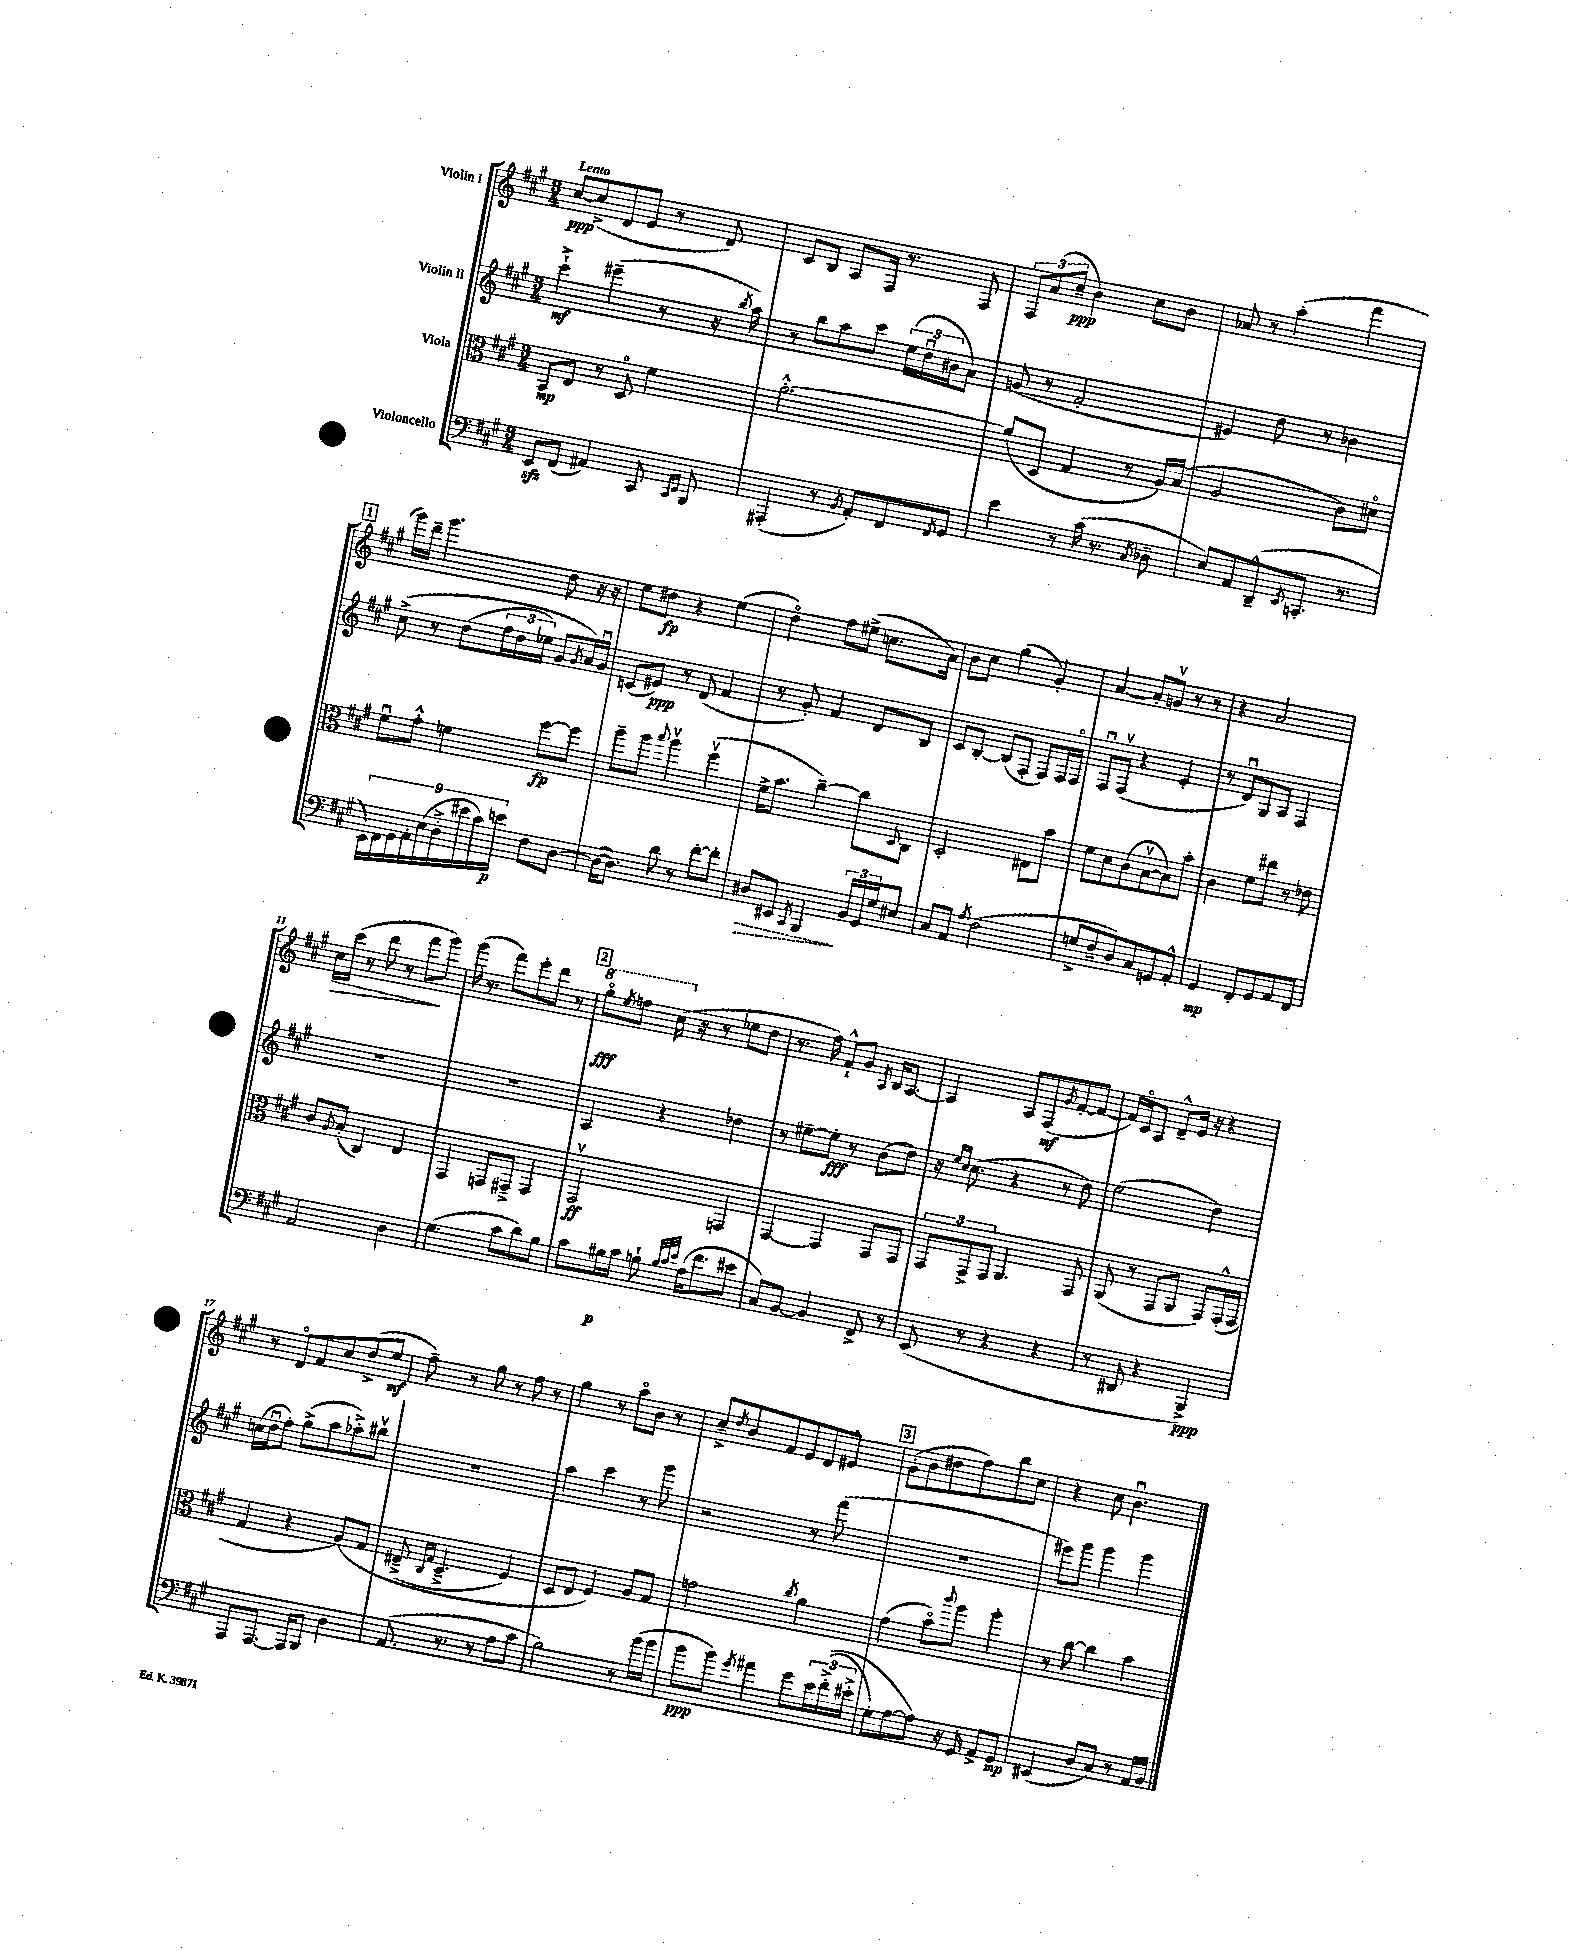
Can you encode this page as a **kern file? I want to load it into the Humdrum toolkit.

**kern	**dynam	**kern	**dynam	**kern	**dynam	**kern	**dynam
*part4	*part4	*part3	*part3	*part2	*part2	*part1	*part1
*staff4	*staff4	*staff3	*staff3	*staff2	*staff2	*staff1	*staff1
*I"Violoncello	*	*I"Viola	*	*I"Violin II	*	*I"Violin I	*
*clefF4	*	*clefC3	*	*clefG2	*	*clefG2	*
*k[f#c#g#]	*	*k[f#c#g#]	*	*k[f#c#g#]	*	*k[f#c#g#]	*
*M3/4	*	*M3/4	*	*M3/4	*	*M3/4	*
=1	=1	=1	=1	=1	=1	=1	=1
!	!	!	!	!	!	!LO:TX:a:B:t=Lento	!
8EEzz/L	.	8BB/L	mp	4ccc#`^\	mf	[8cc#/L	ppp
(8FF#/J	.	8E/J	.	.	.	(8cc#^/]	.
4AA#X/)	.	8r	.	(4eee#X~\	.	8d/	.
.	.	8D/	.	.	.	8e/J	.
8CC#/	.	4f#\	.	8r	.	8r	.
16qqCC#/LL	.	.	.	.	.	.	.
16qqEE/JJ	.	.	.	.	.	.	.
8BBB/	.	.	.	16r	.	8d/)	.
.	.	.	.	8qbb/	.	.	.
.	.	.	.	16aa\)	.	.	.
=2	=2	=2	=2	=2	=2	=2	=2
(4AAA#X'/	.	[2.a'^^\	.	8r	.	8c#/L	.
.	.	.	.	8bb\L	.	8B/J	.
8r	.	.	.	8aa\	.	8A/L	.
8qBB/	.	.	.	.	.	.	.
8AA'/L)	.	.	.	8ccc#\J	.	16F#/Jk	.
.	.	.	.	.	.	8.r	.
8FF#/	.	.	.	(24ee\LL	.	.	.
.	.	.	.	24ddu\	.	.	.
.	.	.	.	24b#X\J	.	.	.
8qFF#/	.	.	.	.	.	.	.
8GG#/J	.	.	.	8a\J)	.	8F#/	.
=3	=3	=3	=3	=3	=3	=3	=3
4e\	.	(8a/L]	.	(8gn/	.	12F#/L	.
.	.	.	.	.	.	(12a/	.
.	.	8D/J	.	8r	.	.	.
.	.	.	.	.	.	12cc#~/J	ppp
8r	.	4G#/	.	2f#'/	.	4b\)	.
(16c#\	.	.	.	.	.	.	.
8.r	.	.	.	.	.	.	.
.	.	8r	.	.	.	8cc#\L	.
8qC#/	.	.	.	.	.	.	.
8D-X~\	.	16A/LL)	.	.	.	8b\J	.
.	.	(16B/JJ	.	.	.	.	.
=4	=4	=4	=4	=4	=4	=4	=4
8E/L)	.	2A/	.	4e#X/)	.	8a-X/	.
8AA/	.	.	.	.	.	8r	.
(8DD~^^/	.	.	.	8dd\	.	(4aa'\	.
8qEE/	.	.	.	.	.	.	.
8.CCn'/J	.	.	.	8r	.	.	.
.	.	8c#\L)	.	4b-X\	.	4fff#\	.
8.r	.	.	.	.	.	.	.
.	.	8d#X\J	.	.	.	.	.
!!LO:LB:g=z
!!LO:REH:place=s1:t=1
=5	=5	=5	=5	=5	=5	=5	=5
18EE\LL)	.	8f#u\L	.	(8cc#^\	.	16ggg#\LL)	.
18FF#\	.	.	.	.	.	.	.
.	.	.	.	.	.	16ddd~\JJ	.
18GG#\	.	.	.	.	.	.	.
.	.	8g#'^^\J	.	8r	.	4.ggg#\	.
18AA'\	.	.	.	.	.	.	.
(18E\	.	.	.	.	.	.	.
.	.	4fn\	.	(8dd\L	.	.	.
18D'^\	.	.	.	.	.	.	.
18e#X\	.	.	.	.	.	.	.
.	.	.	.	24ff#\L	.	.	.
18c#\)	.	.	.	.	.	.	.
.	.	.	.	24dd\	.	.	.
18en\JJ	p	.	.	.	.	.	.
.	.	.	.	24ee-X\JJ)	.	.	.
8F#\L	.	[8ff#\L	fp	8g#/L	.	8dd\	.
.	.	.	.	8qg#/	.	.	.
[8D\J	.	8ff#\J]	.	16a/L)	.	16r	.
.	.	.	.	16g#u/JJ	.	16r	.
=6	=6	=6	=6	=6	=6	=6	=6
(16D\KL_	.	8aa~\L	.	(8cn/L	.	8ee\L	.
8.D\J])	.	.	.	.	.	.	.
.	.	8aa\J	.	8e#X/J)	ppp	8dd#X\J	fp
.	.	8qqbb/	.	.	.	.	.
8d\	.	4aav\	.	8r	.	4r	.
8r	.	.	.	(8d/	.	.	.
[8f#'\L	.	(4ff#v\	.	4f#/	.	(4ee\	.
8f#'\J]	.	.	.	.	.	.	.
=7	=7	=7	=7	=7	=7	=7	=7
!	!LO:HP:b	!	!	!	!	!	!
8D#X/L	>	16f#^\KL	.	8r	.	4dd\)	.
.	.	8.b\J	.	.	.	.	.
8EE#X/J	.	.	.	8g#'/)	.	.	.
8qCC#/	.	.	.	.	.	.	.
4BBB/	.	[4cc#~\)	.	4f#/	.	8ff#\L	.
.	.	.	.	.	.	(8ee#X^\J	.
24BB/LL	]	8cc#\L]	.	8d/L	.	8.ccn\L	.
24GG#/	.	.	.	.	.	.	.
24G#/J	.	.	.	.	.	.	.
.	.	8qqD/	.	.	.	.	.
8E#X/J	.	8C#\J	.	8B/J	.	.	.
.	.	.	.	.	.	16a\Jk)	.
=8	=8	=8	=8	=8	=8	=8	=8
8C#/L	.	2D'/	.	8c#/L	.	8b\L	.
8AA/J	.	.	.	[8B'/J	.	8cc#\J	.
8qA/	.	.	.	.	.	.	.
(2F#\	.	.	.	(8B/L]	.	(4gg#\	.
.	.	.	.	8F#'/J	.	.	.
.	.	8E#X\L	.	8F#/L)	.	4g#'/)	.
.	.	8b\J	.	16F#/L	.	.	.
.	.	.	.	16F#/JJ	.	.	.
=9	=9	=9	=9	=9	=9	=9	=9
8Gn^/L	.	8f#\L	.	8F#u/L	.	[4a/	.
8F#~/	.	8d\	.	(8F#v/J	.	.	.
8D/)	.	(8c#\	.	4r	.	8a'/L]	.
8C#/	.	[8Bv\	.	.	.	8gnv/J	.
8GGn/	.	8B\])	.	4e'/	.	8r	.
8AA'^^/J	.	8b'\J	.	.	.	8r	.
=10	=10	=10	=10	=10	=10	=10	=10
4GG#/	mp	4c#\	.	8r	.	4r	.
.	.	.	.	8du/L)	.	.	.
8FF#'/L	.	8f#\L	.	8G#/	.	2a/	.
8GG#/	.	8ee#X\J	.	8A/J	.	.	.
8AA/	.	8r	.	4F#/	.	.	.
8FF#/J	.	8e-X\	.	.	.	.	.
!!LO:LB:g=z
=11	=11	=11	=11	=11	=11	=11	=11
!	!	!	!	!	!	!	!LO:HP:b
2AA/	.	8c#/L	.	2.r	.	16cc#\LL	>
.	.	.	.	.	.	(16ccc#\JJ	.
.	.	8qA/	.	.	.	.	.
.	.	(8B'/J	.	.	.	8r	.
.	.	4C#/)	.	.	.	8ddd\	.
.	.	.	.	.	.	8r	.
4D\	.	4E/	.	.	.	8fff#\L	.
.	.	.	.	.	.	8ggg#\J)	]
=12	=12	=12	=12	=12	=12	=12	=12
(4.G#\	.	4GG#/	.	2.r	.	(16ggg#\	.
.	.	.	.	.	.	8.r	.
.	.	8GGn/L	.	.	.	8fff#\L)	.
8c#\L	.	8GG#X~^/J	.	.	.	8eee'\	.
8d\)	.	4GG#/	.	.	.	8ddd\J	.
8B\J	.	.	.	.	.	8r	.
!!LO:REH:place=s1:t=2
=13	=13	=13	=13	=13	=13	=13	=13
*	*	*	*	*	*	*8va	*
8c#\L	.	2GG#v/	ff	4A/	.	8ggg#\L	fff
.	.	.	.	.	.	8qeee/	.
16B#X\L	p	.	.	.	.	8fffn\J	.
16c#\JJ	.	.	.	.	.	.	.
8Bn`\	.	.	.	4r	.	(16ccc#\	.
*	*	*	*	*	*	*X8va	*
.	.	.	.	.	.	16r	.
32qqB/LLL	.	.	.	.	.	.	.
32qqc#/	.	.	.	.	.	.	.
32qqe/JJJ	.	.	.	.	.	.	.
(16A\KL	.	.	.	.	.	8r	.
8.f#\	.	.	.	.	.	.	.
.	.	4GGn/	.	4dd-X\	.	8ee-X\L	.
8e#X\J	.	.	.	.	.	8dd\J	.
=14	=14	=14	=14	=14	=14	=14	=14
8C#/L)	.	[4GG#/	.	8r	.	8.r	.
[8BB/J	.	.	.	[8ee#X~\L	.	.	.
.	.	.	.	.	.	16ff#\)	.
4BB/]	.	4GG#/]	.	8ee#'\J]	fff	8f#`^^/L	.
.	.	.	.	8r	.	8g#/J	.
.	.	.	.	.	.	8qA/	.
8FF#^/	.	8GG#/L	.	(8b\L	.	16B/KL	.
.	.	.	.	.	.	[8.A/J	.
8r	.	8GG#/J	.	8dd\J)	.	.	.
=15	=15	=15	=15	=15	=15	=15	=15
(8EE/	.	12GG#/L	.	16r	.	4A/]	.
.	.	.	.	16qqee/LL	.	.	.
.	.	.	.	16qqcc#/JJ	.	.	.
.	.	.	.	(8.cc#\	.	.	.
.	.	12GG#^/	.	.	.	.	.
8r	.	.	.	.	.	.	.
.	.	12GG#/J	.	.	.	.	.
4r	.	4.AA/	.	4r	.	8A/L	.
.	.	.	.	.	.	(8F#/	mf
.	.	.	.	.	.	8qg#/	.
4r	.	.	.	8r	.	[8f#'/	.
.	.	8GG#/	.	8dd\)	.	8f#/J_	.
=16	=16	=16	=16	=16	=16	=16	=16
8r	.	(8AA/	.	(2ee\	.	16f#/LL])	.
.	.	.	.	.	.	16c#/J	.
8DD#X/	.	8r	.	.	.	8A/J	.
4r	.	8GG#/L	.	.	.	8d~^^/L	.
.	.	8AA/J	.	.	.	16e/Jk	.
.	.	.	.	.	.	16r	.
4BBB^/)	ppp	8GG#/L)	.	4dd\)	.	4r	.
.	.	(16GG#'^^/L	.	.	.	.	.
.	.	16GG#/JJ	.	.	.	.	.
!!LO:LB:g=z
=17	=17	=17	=17	=17	=17	=17	=17
8AAA/L	.	4G#/	.	(16ccn\LL	.	8r	.
.	.	.	.	16ddu\J	.	.	.
[8.AAA/J	.	.	.	8ff#'\J)	.	8d/L	.
.	.	4r	.	(8gg#^\L	.	8f#/	.
16AAA/KL]	.	.	.	.	.	.	.
8BBB/J	.	.	.	8aa\	.	8cc#/	.
4D\	.	(8A/L)	.	8aa-X'^\)	.	(8dd^/	.
.	.	8G#/J	.	8bb#Xv\J	.	8ee/J	mf
=18	=18	=18	=18	=18	=18	=18	=18
(8.AA/	.	(8E#X~^/	.	2.r	.	8ff#~\)	.
.	.	16qqC#/LL	.	.	.	.	.
.	.	16qqG#/JJ	.	.	.	.	.
.	.	4.D~^/	.	.	.	8r	.
8.r	.	.	.	.	.	.	.
.	.	.	.	.	.	8gg#\	.
8r	.	.	.	.	.	8r	.
8A\L	.	4F#/)	.	.	.	8ff#\	.
8c#\J	.	.	.	.	.	8r	.
=19	=19	=19	=19	=19	=19	=19	=19
2B\)	.	8D/L	.	4aa\	.	4gg#\	.
.	.	8E/J	.	.	.	.	.
.	.	4F#/)	.	4ccc#\	.	8r	.
.	.	.	.	.	.	8aa\L	.
8r	.	8A/L	.	8r	.	8b\J	.
(16b\LL	.	8G#/J	.	8ggg#\	.	8r	.
16b\JJ	.	.	.	.	.	.	.
=20	=20	=20	=20	=20	=20	=20	=20
8b\L	ppp	2gn\	.	2r	.	8cc#~^/L	.
.	.	.	.	.	.	8qdd/	.
8b\J)	.	.	.	.	.	8b/	.
8qg#/	.	.	.	.	.	.	.
4a#X\	.	.	.	.	.	8f#/	.
.	.	.	.	.	.	8e/	.
.	.	8qcc#/	.	.	.	.	.
8g#\L	.	4a\	.	8r	.	8d/	.
24e\L	.	.	.	(8fff#\	.	8e#X^^/J	.
((24f#'^\	.	.	.	.	.	.	.
24e#X'^\JJ	.	.	.	.	.	.	.
!!LO:REH:place=s1:t=3
=21	=21	=21	=21	=21	=21	=21	=21
8G#'\L)	.	(4g#\	.	2.r	.	(8g#'\L	.
[8A\	.	.	.	.	.	8b\	.
8A\J])	.	8b\L)	.	.	.	8dd#X\	.
.	.	8qqccc#/	.	.	.	.	.
16r	.	8aa\J	.	.	.	8ff#\)	.
16GG#/	.	.	.	.	.	.	.
8AA^/L	.	4aa'\	.	.	.	8bb\	.
8GG#/J	mp	.	.	.	.	8cc#\J	.
=22	=22	=22	=22	=22	=22	=22	=22
(4EE#X/	.	8r	.	8eee#X\L)	.	4r	.
.	.	[8cc#\	.	8ggg#\J	.	.	.
8D/L	.	4cc#\]	.	4ggg#\	.	8cc#\	.
8C#/J)	.	.	.	.	.	4.bu\	.
8r	.	4b\	.	4ggg#\	.	.	.
16AA/LL	.	.	.	.	.	.	.
16BB/JJ	.	.	.	.	.	.	.
==	==	==	==	==	==	==	==
*-	*-	*-	*-	*-	*-	*-	*-
